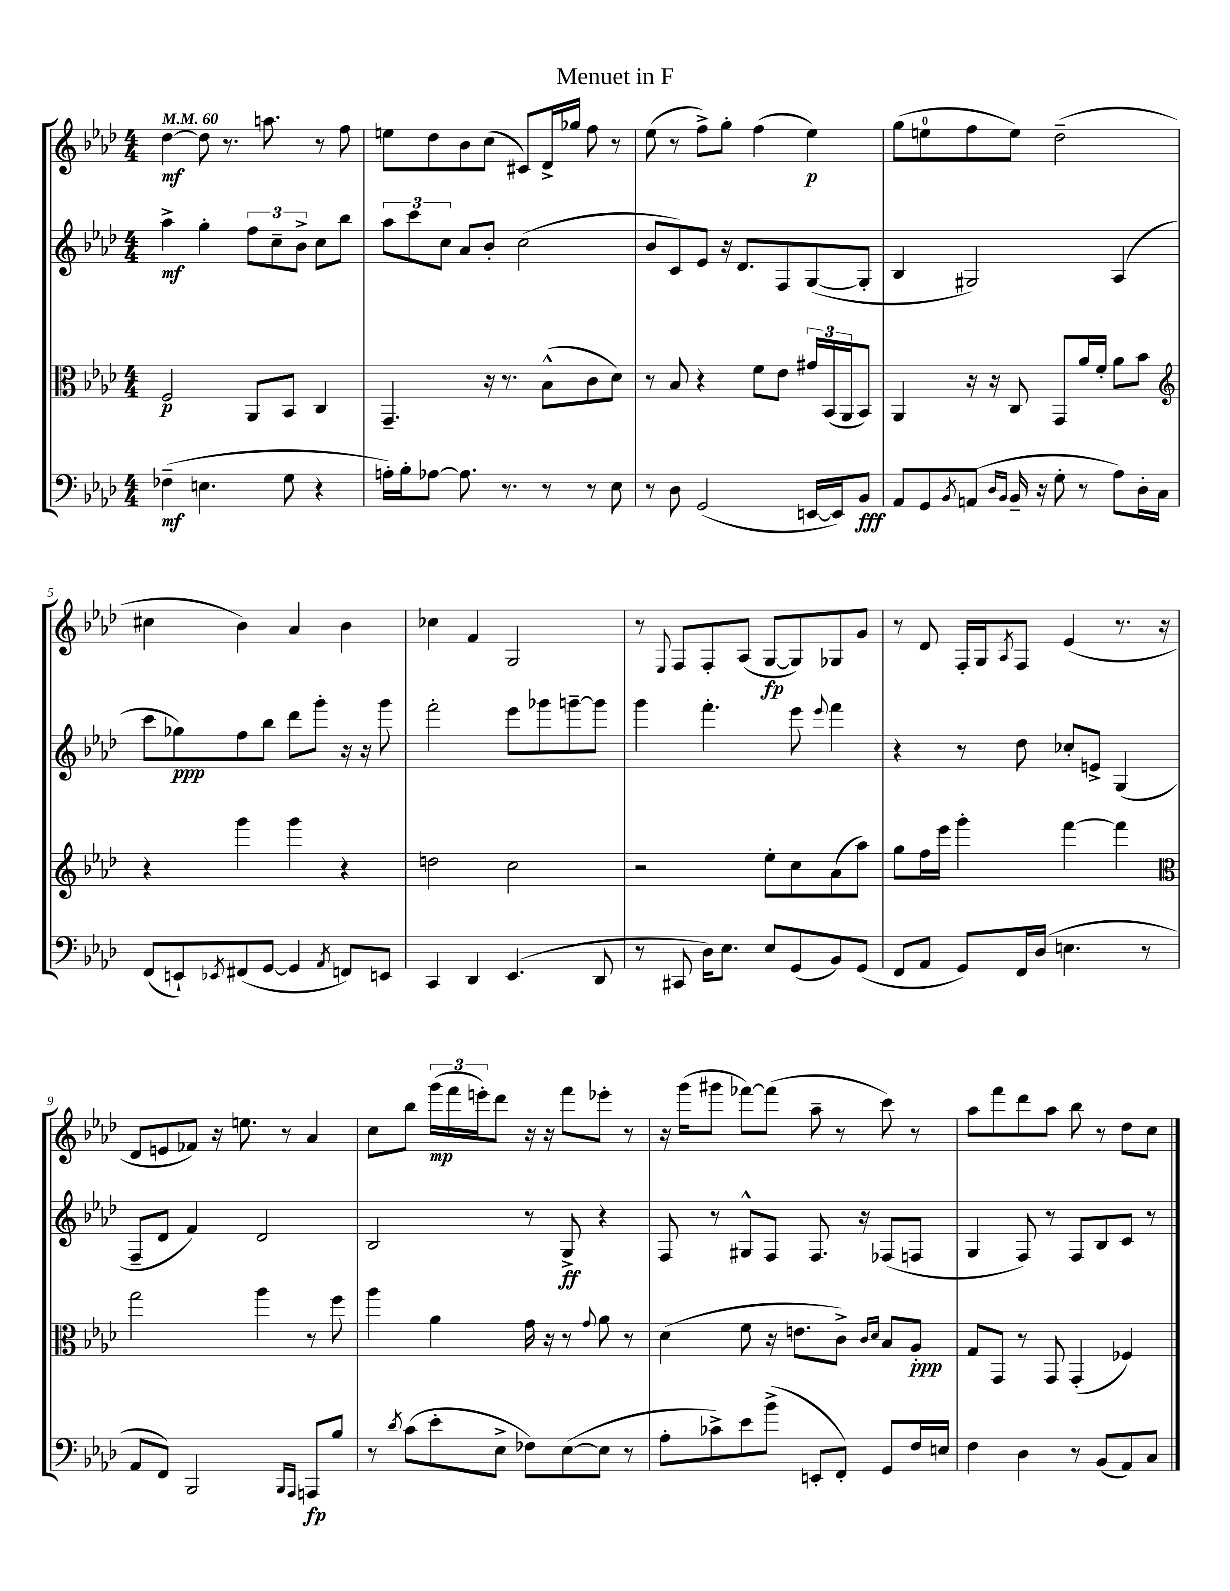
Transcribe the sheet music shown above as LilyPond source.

\header { title = "Menuet in F" }
<<
\new StaffGroup <<
\new Staff = "s0" {
    \clef treble \key aes \major \numericTimeSignature \time 4/4 \tempo 4 = 60
    des''4~\mf des''8 r8. a''8. r8 f''8 |
    e''8 des''8 bes'8 c''8( cis'8) des'16-> ges''16 f''8 r8 |
    ees''8( r8 f''8->) g''8-. f''4( ees''4\p) |
    g''8( e''8-0 f''8 e''8) des''2--( |
    cis''4 bes'4) aes'4 bes'4 |
    ces''4 f'4 g2 |
    r8 \appoggiatura { ees8 } f8 f8-. aes8( g8~\fp g8) ges8 g'8 |
    r8 des'8 f16-. g16 \acciaccatura { aes8 } f8 ees'4( r8. r16 |
    des'8 e'8 fes'8) r16 e''8. r8 aes'4 |
    c''8 bes''8 \tuplet 3/2 { g'''16\mp( f'''16 e'''16-.) } des'''8 r16 r16 f'''8 ees'''8-. r8 |
    r16 g'''16( gis'''8 fes'''8~) fes'''8( aes''8-- r8 c'''8) r8 |
    aes''8 f'''8 des'''8 aes''8 bes''8 r8 des''8 c''8 \bar "|." |
}
\new Staff = "s1" {
    \clef treble \key aes \major \numericTimeSignature \time 4/4
    aes''4->\mf g''4-. \tuplet 3/2 { f''8 c''8-- bes'8-> } c''8 bes''8 |
    \tuplet 3/2 { aes''8 c'''8 c''8 } aes'8 bes'8-. c''2( |
    bes'8 c'8) ees'8 r16 des'8. f8 g8~( g8-. |
    bes4 gis2) aes4( |
    c'''8 ges''8\ppp) f''8 bes''8 des'''8 g'''8-. r16 r16 g'''8 |
    f'''2-. ees'''8 ges'''8 g'''8~-- g'''8 |
    g'''4 f'''4.-. ees'''8 \appoggiatura { ees'''8 } f'''4 |
    r4 r8 des''8 ces''8-. e'8-> g4( |
    f8-- des'8 f'4) des'2 |
    bes2 r8 g8->\ff r4 |
    f8 r8 gis8-^ f8 f8. r16 fes8( f8 |
    g4 f8) r8 f8 bes8 c'8 r8 \bar "|." |
}
\new Staff = "s2" {
    \clef alto \key aes \major \numericTimeSignature \time 4/4
    f2\p aes,8 bes,8 c4 |
    g,4.-- r16 r8. bes8-^( c'8 des'8) |
    r8 bes8 r4 f'8 ees'8 \tuplet 3/2 { gis'16 bes,16( aes,16 } bes,8) |
    aes,4 r16 r16 c8 g,8 aes'16 f'16-. aes'8 bes'8 |
    \clef treble r4 g'''4 g'''4 r4 |
    d''2 c''2 |
    r2 ees''8-. c''8 aes'8( aes''8) |
    g''8 f''16 ees'''16 g'''4-. f'''4~ f'''4 |
    \clef alto g''2 aes''4 r8 f''8 |
    aes''4 aes'4 g'16 r16 r8 \appoggiatura { g'8 } aes'8 r8 |
    des'4( f'8 r16 e'8. c'8->) \grace { c'16 des'16 } bes8 aes8-.\ppp |
    g8 g,8 r8 g,8 g,4-.( fes4) \bar "|." |
}
\new Staff = "s3" {
    \clef bass \key aes \major \numericTimeSignature \time 4/4
    fes4--\mf( e4. g8 r4 |
    a16-.) bes16-. aes8~ aes8. r8. r8 r8 ees8 |
    r8 des8 g,2( e,16~ e,16) bes,8\fff |
    aes,8 g,8 \acciaccatura { bes,8 } a,8( \grace { des16 bes,16 } bes,16-- r16 g8-. r8 aes8) des16-. c16 |
    f,8( e,8-!) \acciaccatura { ees,8 } fis,8( g,8~ g,4 \acciaccatura { aes,8 } f,8) e,8 |
    c,4 des,4 ees,4.( des,8 |
    r8 cis,8 des16) ees8. ees8 g,8( bes,8) g,8( |
    f,8 aes,8 g,8) f,16 des16( e4. r8 |
    aes,8 f,8) bes,,2 \grace { bes,,16 aes,,16 } a,,8\fp bes8 |
    r8 \acciaccatura { des'8 } c'8( ees'8-. ees8-> fes8) ees8~( ees8 r8 |
    aes8-. ces'8->) ees'8 bes'8->( e,8-. f,8-.) g,8 f16 e16 |
    f4 des4 r8 bes,8( aes,8) c8 \bar "|." |
}
>>
>>
